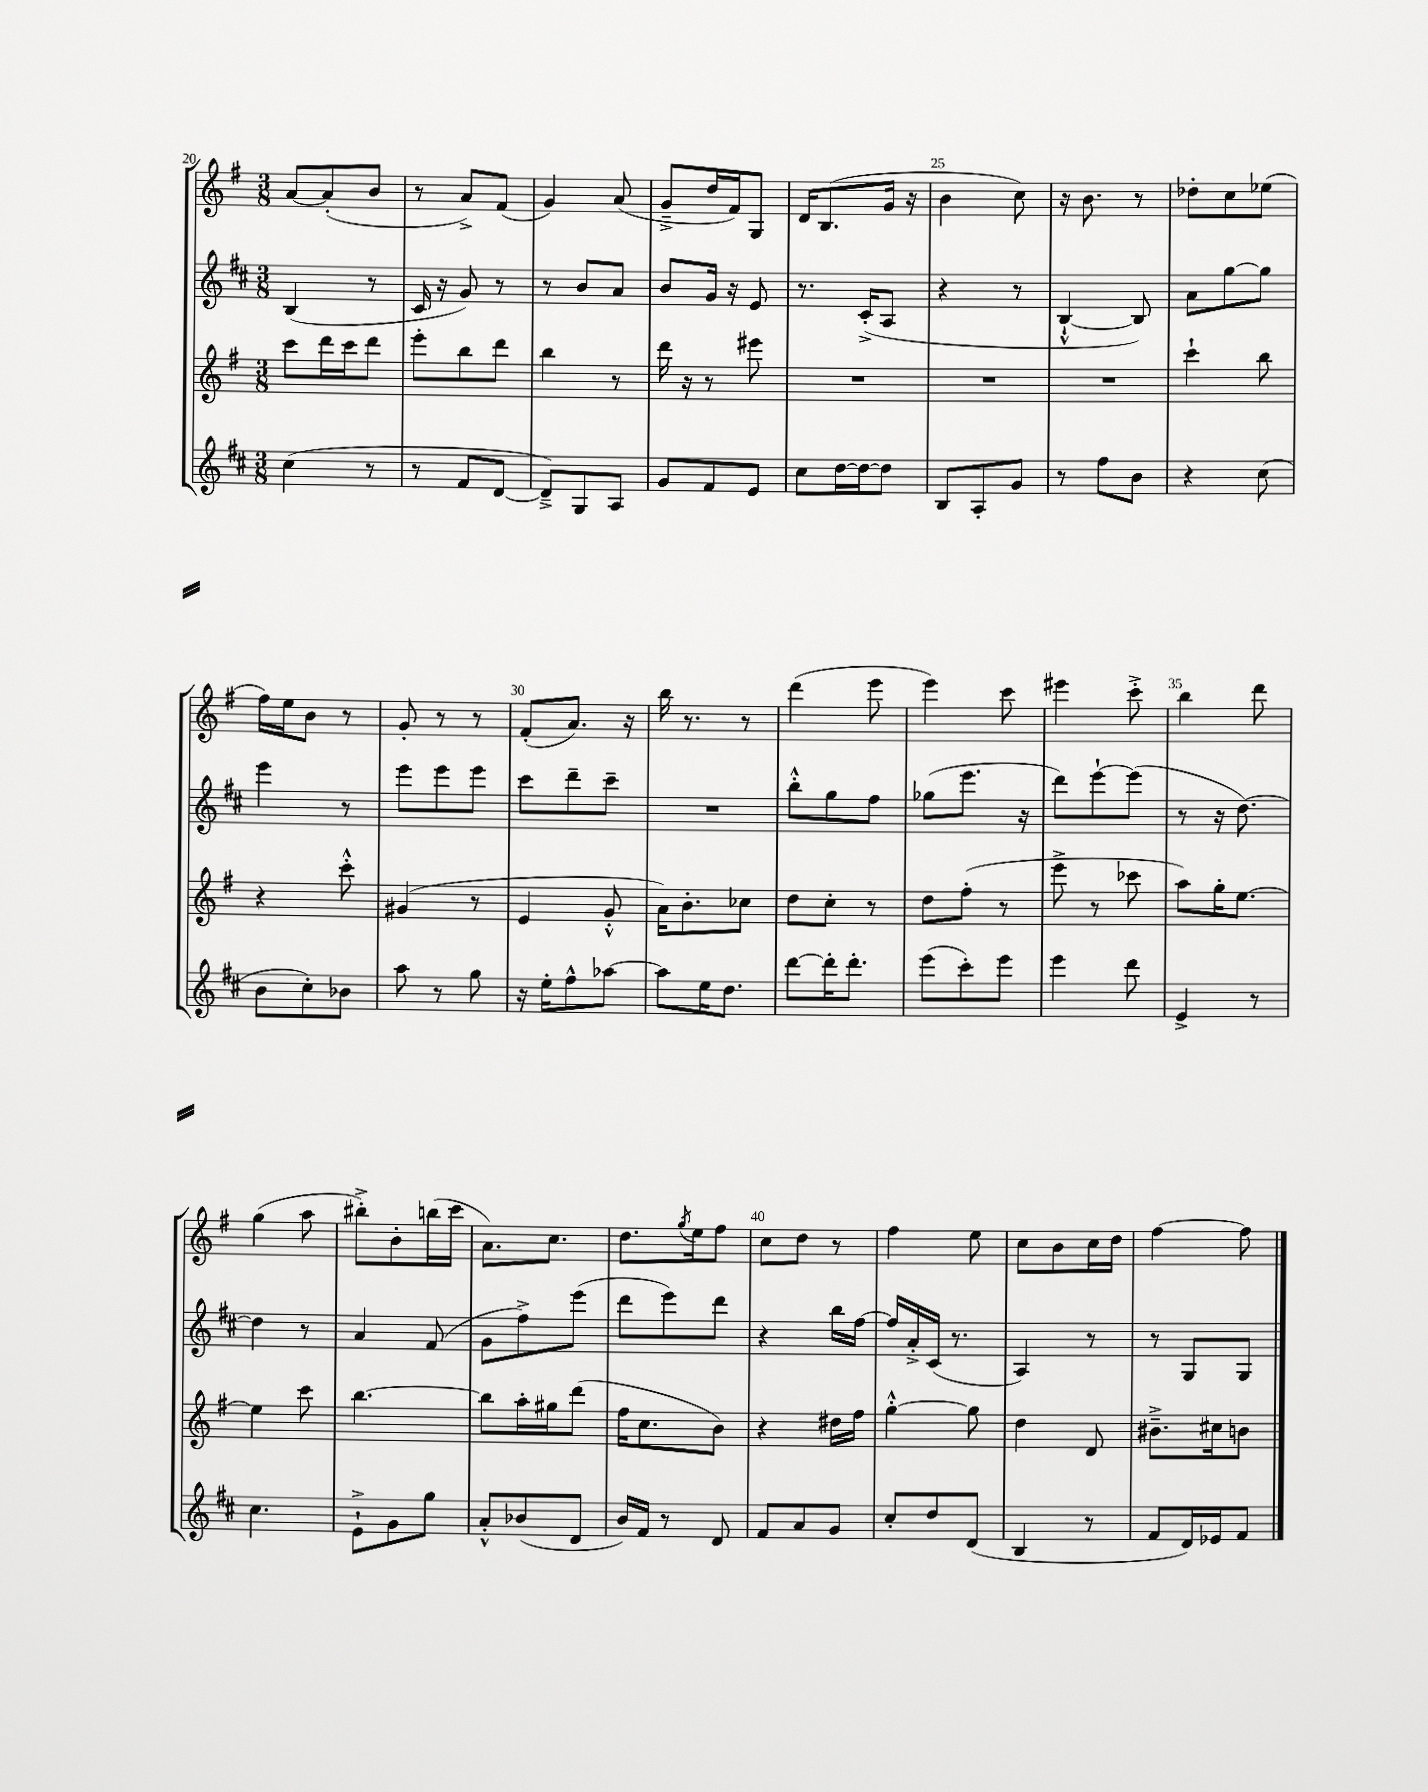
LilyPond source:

<<
\new StaffGroup <<
\new Staff = "s0" {
    \clef treble \key g \major \numericTimeSignature \time 3/8
    a'8~ a'8-.( b'8 |
    r8 a'8->) fis'8( |
    g'4) a'8( |
    g'8---> d''16 fis'16) g8 |
    d'16 b8.( g'16 r16 |
    b'4 c''8) |
    r16 b'8. r8 |
    des''8-. c''8 ees''8( |
    fis''16) e''16 b'8 r8 |
    g'8-. r8 r8 |
    fis'8-.( a'8.) r16 |
    b''16 r8. r8 |
    d'''4( e'''8 |
    e'''4) c'''8 |
    eis'''4 c'''8-.-> |
    b''4 d'''8 |
    g''4( a''8 |
    bis''8-.->) b'8-. b''16( c'''16 |
    a'8.) c''8. |
    d''8. \acciaccatura { g''8 } e''16 fis''8 |
    c''8 d''8 r8 |
    fis''4 e''8 |
    c''8 b'8 c''16 d''16 |
    fis''4~ fis''8 \bar "|." |
}
\new Staff = "s1" {
    \clef treble \key d \major \numericTimeSignature \time 3/8
    b4( r8 |
    cis'16 r16 g'8) r8 |
    r8 b'8 a'8 |
    b'8 g'16 r16 e'8 |
    r8. cis'16-.->( a8 |
    r4 r8 |
    b4~-!-^ b8) |
    a'8 g''8~ g''8 |
    e'''4 r8 |
    e'''8 e'''8 e'''8 |
    cis'''8 d'''8-- cis'''8-- |
    R4. |
    b''8-.-^ g''8 fis''8 |
    ges''8( e'''8. r16 |
    d'''8) e'''8~-! e'''8( |
    r8 r16 d''8.~) |
    d''4 r8 |
    a'4 fis'8( |
    g'8 fis''8->) e'''8( |
    d'''8 e'''8) d'''8 |
    r4 b''16 fis''16~ |
    fis''16 a'16-.-> cis'16( r8. |
    a4) r8 |
    r8 g8 g8 \bar "|." |
}
\new Staff = "s2" {
    \clef treble \key g \major \numericTimeSignature \time 3/8
    c'''8 d'''16 c'''16 d'''8 |
    e'''8-. b''8 d'''8 |
    b''4 r8 |
    d'''16 r16 r8 eis'''8 |
    R4. |
    R4. |
    R4. |
    c'''4-! b''8 |
    r4 c'''8-.-^ |
    gis'4( r8 |
    e'4 g'8-.-^ |
    a'16) b'8.-. ces''8 |
    d''8 c''8-. r8 |
    d''8 fis''8-.( r8 |
    e'''8-> r8 ces'''8 |
    a''8) g''16-. e''8.~ |
    e''4 c'''8 |
    b''4.~ |
    b''8 a''16-. gis''16 d'''8( |
    fis''16 c''8. b'8) |
    r4 dis''16 fis''16 |
    g''4~-.-^ g''8 |
    d''4 d'8 |
    bis'8.---> cis''16 b'8 \bar "|." |
}
\new Staff = "s3" {
    \clef treble \key d \major \numericTimeSignature \time 3/8
    cis''4( r8 |
    r8 fis'8 d'8~ |
    d'8--->) g8 a8 |
    g'8 fis'8 e'8 |
    cis''8 d''16~ d''16~ d''8 |
    b8 a8-. g'8 |
    r8 fis''8 b'8 |
    r4 cis''8( |
    b'8 cis''8-.) bes'8 |
    a''8 r8 g''8 |
    r16 e''16-. fis''8-^ aes''8~ |
    aes''8 e''16 d''8. |
    d'''8~ d'''16-. d'''8.-. |
    e'''8( cis'''8-.) e'''8 |
    e'''4 d'''8 |
    e'4-> r8 |
    cis''4. |
    e'8-!-> g'8 g''8 |
    a'8-.-^ bes'8( d'8 |
    b'16) fis'16 r8 d'8 |
    fis'8 a'8 g'8 |
    cis''8-. d''8 d'8( |
    b4 r8 |
    fis'8 d'16) ees'16 fis'8 \bar "|." |
}
>>
>>
\layout { \context { \Score currentBarNumber = #20 \override BarNumber.break-visibility = ##(#f #t #t) barNumberVisibility = #(every-nth-bar-number-visible 5) } }
